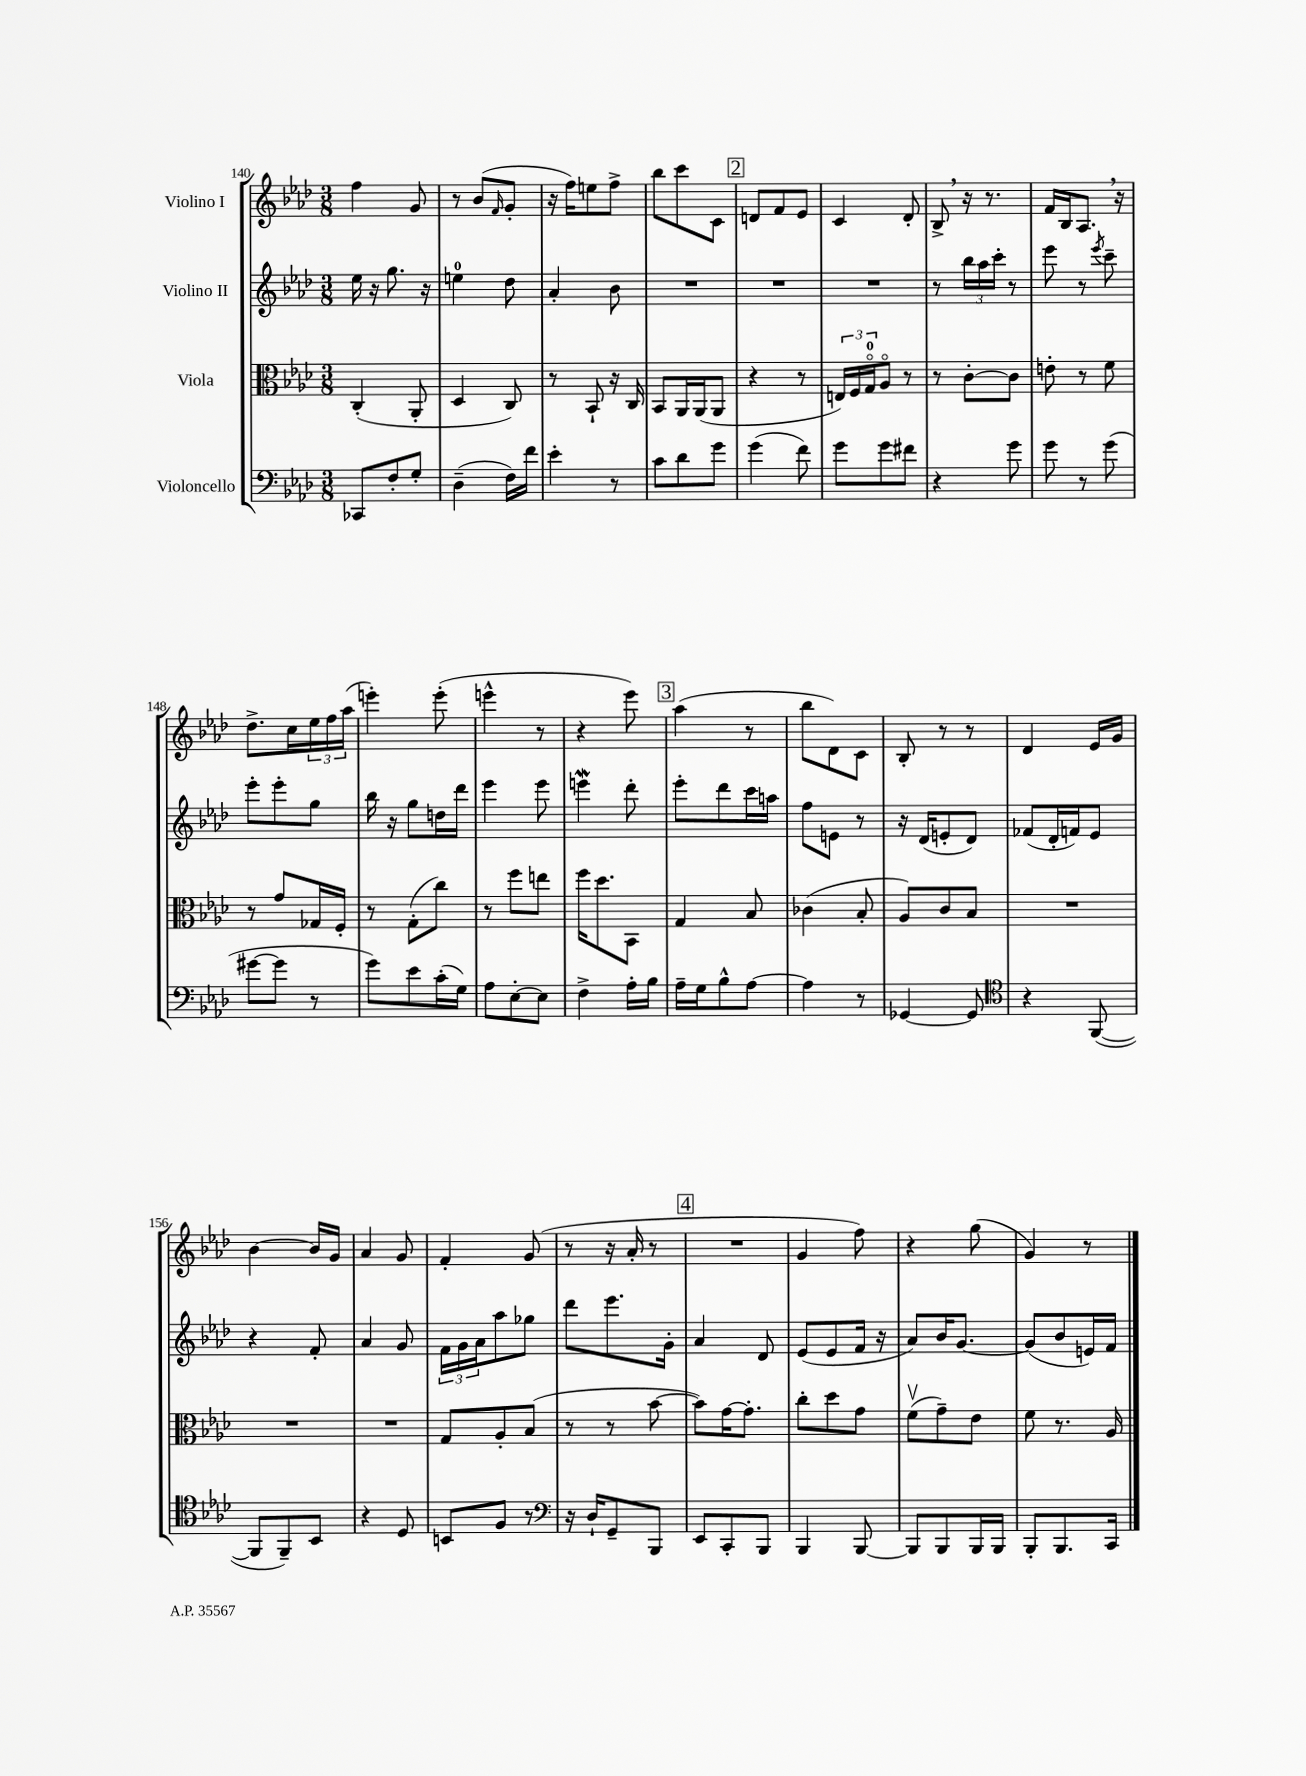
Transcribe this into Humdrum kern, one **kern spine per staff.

**kern	**kern	**kern	**kern
*part4	*part3	*part2	*part1
*staff4	*staff3	*staff2	*staff1
*I"Violoncello	*I"Viola	*I"Violino II	*I"Violino I
*clefF4	*clefC3	*clefG2	*clefG2
*k[b-e-a-d-]	*k[b-e-a-d-]	*k[b-e-a-d-]	*k[b-e-a-d-]
*M3/8	*M3/8	*M3/8	*M3/8
=140	=140	=140	=140
8CC-X/L	(4C'/	16ee-\	4ff\
.	.	16r	.
8F'/	.	8.gg\	.
8G'/J	8AA-'/	.	8g/
.	.	16r	.
=141	=141	=141	=141
(4D-~\	4D-/	4een\	8r
.	.	.	(8b-/L
.	.	.	16qqf/
16F\LL)	8C/)	8dd-\	8g'/J
16f\JJ	.	.	.
=142	=142	=142	=142
4e-'\	8r	4a-'/	16r
.	.	.	16ff\KL)
.	8BB-`/	.	8een\
8r	16r	8b-\	8ff^\J
.	16C/	.	.
=143	=143	=143	=143
8c\L	8BB-/L	4.r	8bb-\L
8d-\	16AA-/L	.	8ccc\
.	(16AA-/J	.	.
8g\J	8AA-/J	.	8c\J
!!LO:REH:place=s1:t=2
=144	=144	=144	=144
(4g\	4r	4.r	8dn/L
.	.	.	8f/
8f\)	8r	.	8e-/J
=145	=145	=145	=145
8g\L	24En/LL)	4.r	4c/
.	24F/	.	.
.	24G/J	.	.
8g\	8A-/J	.	.
8f#X\J	8r	.	8d-'/
=146	=146	=146	=146
4r	8r	8r	8B-^,/
.	[8c'\L	24bb-\LL	16r
.	.	24aa-\	.
.	.	.	8.r
.	.	24ccc'\JJ	.
8g\	8c\J]	8r	.
=147	=147	=147	=147
8g\	8en'\	8eee-\	16f/LL
.	.	.	16B-/J
8r	8r	8r	8.A-,/J
.	.	8qeee-/	.
(8g\	8f\	8ccc~\	.
.	.	.	16r
!!LO:LB:g=z
=148	=148	=148	=148
[8g#X\L	8r	8eee-'\L	8.dd-^\L
8g#\J]	8g/L	8eee-'\	.
.	.	.	16cc\L
8r	16G-X/L	8gg\J	24ee-\
.	.	.	24ff\
.	16F'/JJ	.	.
.	.	.	(24aa-\JJ
=149	=149	=149	=149
8g\L)	8r	16bb-\	4eeen'\)
.	.	16r	.
8e-\	(8G'\L	8gg\L	.
(16c'\L	8cc\J)	16ddn\L	(8eee'\
16G\JJ)	.	16ddd-\JJ	.
=150	=150	=150	=150
8A-\L	8r	4eee-\	4eeen^^\
[8E-'\	8ff\L	.	.
8E-\J]	8een\J	8eee-\	8r
=151	=151	=151	=151
4F^\	16ff\KL	4eeenW\	4r
.	8.dd-\	.	.
16A-'\LL	8BB-\J	8ddd-'\	8eee-\)
16B-\JJ	.	.	.
!!LO:REH:place=s1:t=3
=152	=152	=152	=152
16A-~\LL	4G/	8eee-'\L	(4aa-\
16G\J	.	.	.
8B-^^\	.	8ddd-\	.
[8A-\J	8B-/	16ccc\L	8r
.	.	16aan\JJ	.
=153	=153	=153	=153
4A-\]	(4c-X\	8ff\L	8bb-\L
.	.	8en\J	8d-\)
8r	8B-'/	8r	8c\J
=154	=154	=154	=154
[4GG-X/	8A-/L)	16r	8B-'/
.	.	(16d-/KL	.
.	8c/	8en'/	8r
8GG-/]	8B-/J	8d-/J)	8r
=155	=155	=155	=155
*clefC4	*	*	*
4r	4.r	(8f-X/L	4d-/
.	.	16d-'/L	.
.	.	16fn/J)	.
([8FF/	.	8e-/J	16e-/LL
.	.	.	16g/JJ
!!LO:LB:g=z
=156	=156	=156	=156
8FF/L]	4.r	4r	[4b-\
8FF~/)	.	.	.
8BB-/J	.	8f'/	16b-/LL]
.	.	.	16g/JJ
=157	=157	=157	=157
4r	4.r	4a-/	4a-/
8D-/	.	8g/	8g/
=158	=158	=158	=158
8BBn/L	8G/L	24f\LL	4f'/
.	.	24g\	.
.	.	24a-\J	.
8F/J	8A-'/	8aa-\	.
8r	(8B-/J	8gg-X\J	(8g/
=159	=159	=159	=159
*clefF4	*	*	*
16r	8r	8ddd-\L	8r
16D-`/KL	.	.	.
8GG~/	8r	8.eee-\	16r
.	.	.	16a-'/
8BBB-/J	[8b-\	.	8r
.	.	16g'\Jk	.
!!LO:REH:place=s1:t=4
=160	=160	=160	=160
8EE-/L	8b-\L])	4a-/	4.r
8CC'/	[16g\K	.	.
.	8.g'\J]	.	.
8BBB-/J	.	8d-/	.
=161	=161	=161	=161
4BBB-/	8cc'\L	(8e-/L	4g/
.	8dd-\	8e-/	.
[8BBB-/	8g\J	16f/Jk	8ff\)
.	.	16r	.
=162	=162	=162	=162
8BBB-/L]	(8fv\L	8a-/L)	4r
8BBB-/	8g~\)	16b-/K	.
.	.	[8.g/J	.
16BBB-/L	8e-\J	.	(8gg\
16BBB-/JJ	.	.	.
=163	=163	=163	=163
8BBB-'/L	8f\	(8g/L]	4g/)
8.BBB-/	8.r	8b-/	.
.	.	16en/L)	8r
16CC/Jk	16A-/	16f/JJ	.
==	==	==	==
*-	*-	*-	*-
